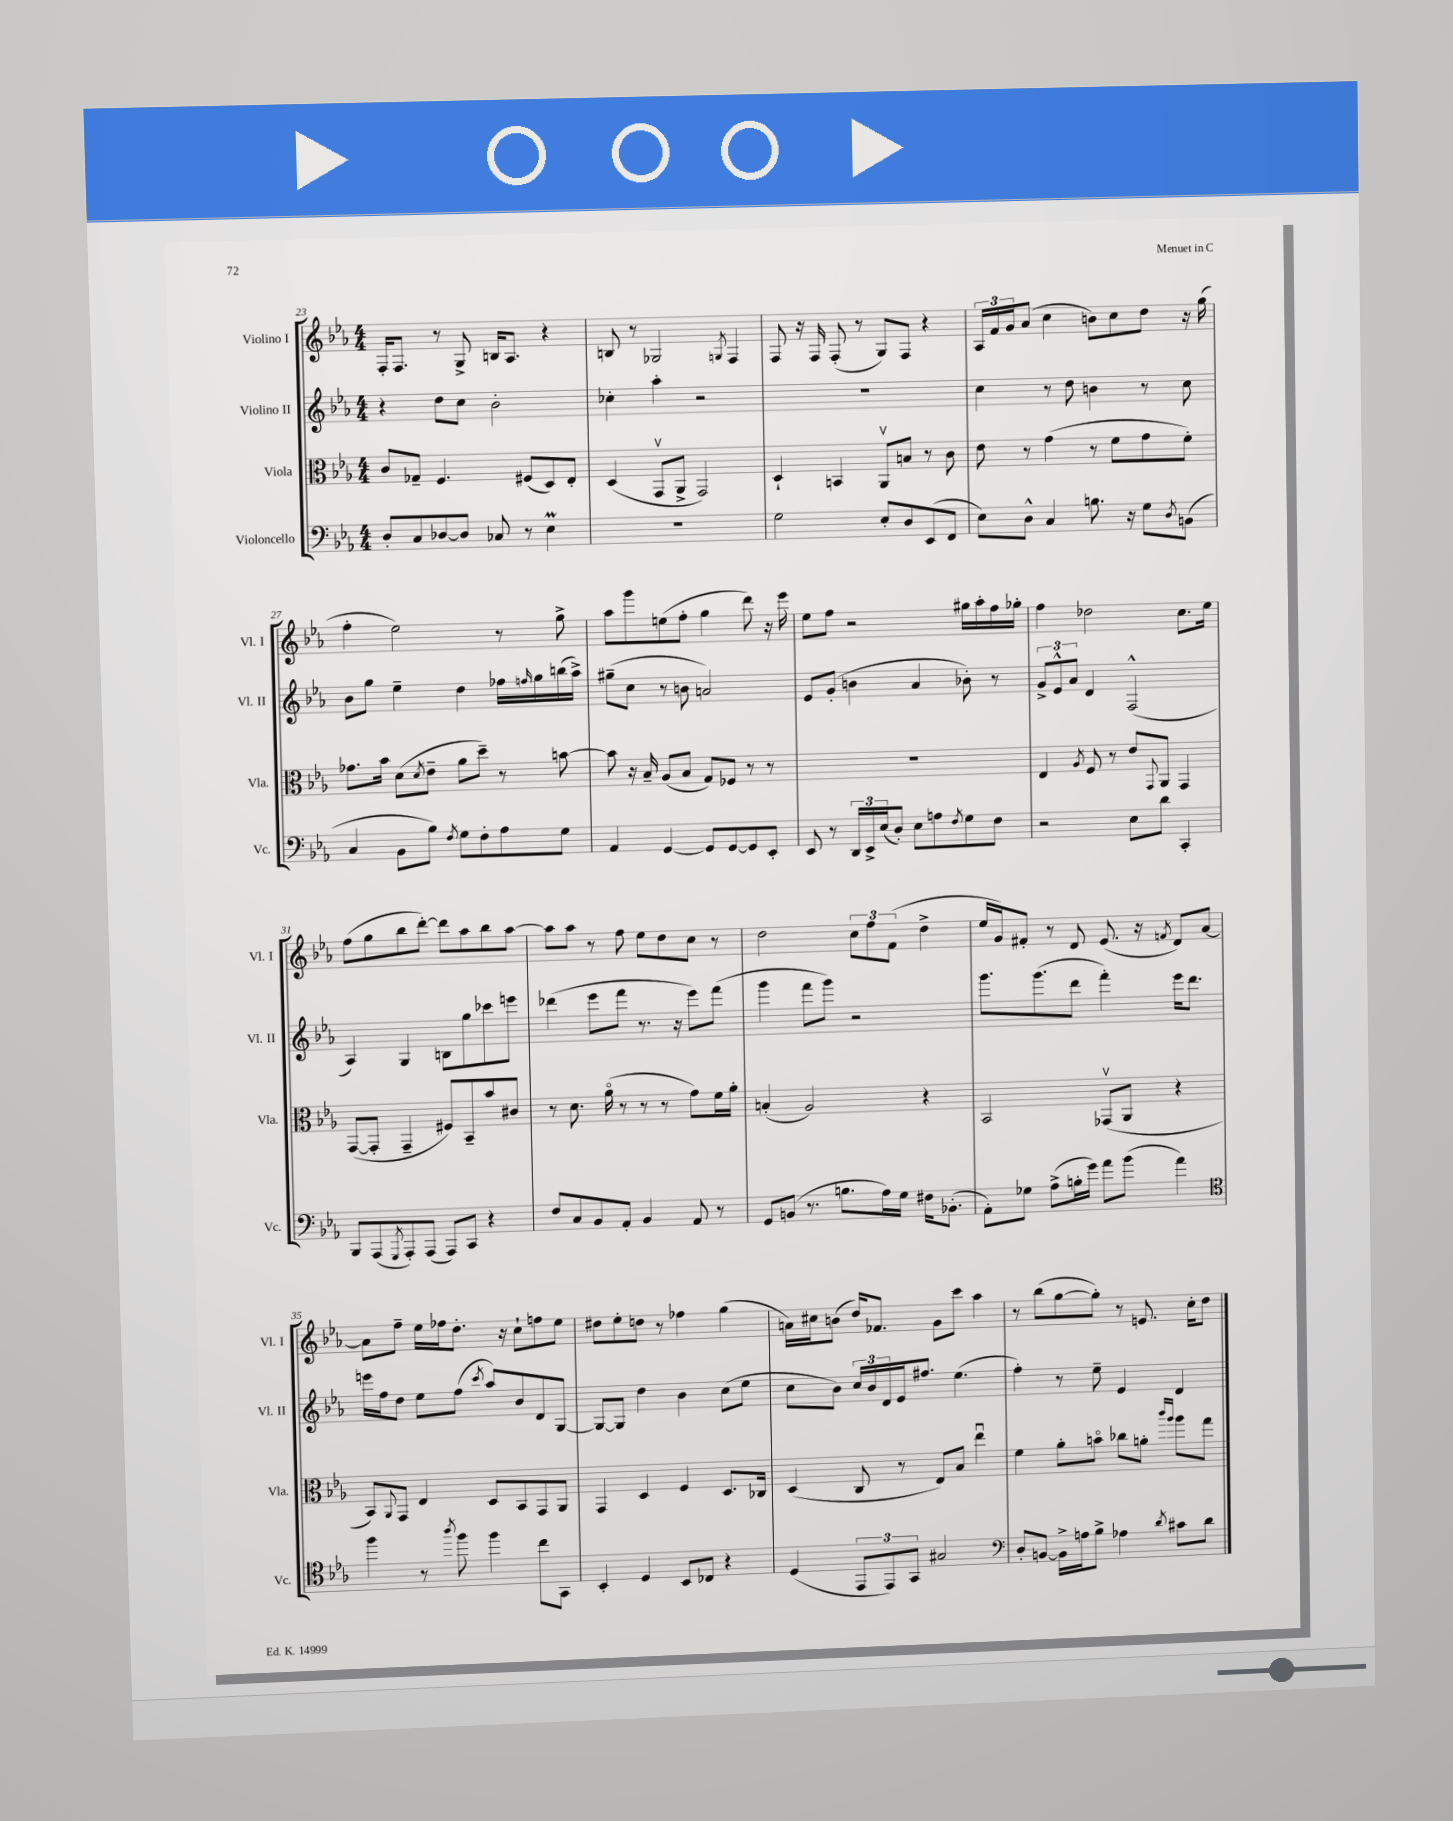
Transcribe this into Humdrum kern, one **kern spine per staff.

**kern	**kern	**kern	**kern
*part4	*part3	*part2	*part1
*staff4	*staff3	*staff2	*staff1
*I"Violoncello	*I"Viola	*I"Violino II	*I"Violino I
*I'Vc.	*I'Vla.	*I'Vl. II	*I'Vl. I
*clefF4	*clefC3	*clefG2	*clefG2
*k[b-e-a-]	*k[b-e-a-]	*k[b-e-a-]	*k[b-e-a-]
*M4/4	*M4/4	*M4/4	*M4/4
=23	=23	=23	=23
8D'/L	8c/L	4r	16F'/KL
.	.	.	8.F/J
8C/	8G-X~/J	.	.
[8D-X/	4.F/	8dd\L	8r
8D-/J]	.	8cc\J	8G^/
8C-X/	.	2b-'\	16Bn/KL
.	.	.	8.A-/J
8r	(8F#X/L	.	.
4E-M\	8D/)	.	4r
.	8E-'/J	.	.
=24	=24	=24	=24
1r	(4D/	4cc-X'\	8Bn/
.	.	.	8r
.	8GGv/L	4aa-'\	2G-X/
.	8AA-^/J	.	.
.	2GG/)	2r	.
.	.	.	8qGn/
.	.	.	4F/
=25	=25	=25	=25
2G\	4D`/	1r	8F/
.	.	.	16r
.	.	.	16F/
.	4BBn/	.	(8F'/
.	.	.	8r
8E-'/L	8AA-v/L	.	8G/L)
8D/	8Bn/J	.	8F/J
(8EE-/	8r	.	4r
8FF/J	8c\	.	.
=26	=26	=26	=26
8E-\L)	8e-\	4cc\	24A-/LL
.	.	.	24f/
.	.	.	24g/J
8D^^\J	8r	.	(8a-/J
4C/	(4g\	8r	4cc\
.	.	8dd\	.
8.Bn\	8r	4bn\	8bn\L)
.	8f\L	.	8cc\
16r	.	.	.
8G\L	8g\	8r	8dd\J
8qD/	.	.	.
(8BBn\J	8f'\J)	8cc\	16r
.	.	.	(16gg\
!!LO:LB:g=z
=27	=27	=27	=27
4C/	8.g-X\L	8b-\L	4ff'\
.	.	8gg\J	.
.	16b-\Jk	.	.
8BB-\L	(8d\L	4ee-~\	2ee-\)
.	8qd/	.	.
8B-\J)	8e-~\J	.	.
8qF/	.	.	.
8G\L	8a-\L	4dd\	.
8F'\	8dd~\J)	.	.
8A-\	8r	16ff-X\LL	8r
.	.	16qqffn/	.
.	.	16gg\	.
8G\J	[8bn\	(16bbn\	8gg^\
.	.	16aa-^\JJ)	.
=28	=28	=28	=28
4AA-/	8b\]	(8gg#X~\L	8aa-\L
.	16r	8cc\J	8ggg\
.	16B-~/	.	.
[4GG/	(8A-/L	8r	(8een\
.	8B-/J	8bn\	8ff'\J
8GG/L]	8G/L)	2an/)	4gg\
[8GG/	8F-X/J	.	.
8GG/]	8r	.	8ddd\)
8EE-'/J	8r	.	16r
.	.	.	16eee-\
=29	=29	=29	=29
8EE-/	1r	8e-/L	8ee-\L
8r	.	(8g'/J	8ff\J
24DD/LL	.	4bn\	2r
24EE-^/	.	.	.
(24E-/J	.	.	.
8D'/J)	.	.	.
8E-\L	.	4a-/	.
8An\	.	.	.
8qF/	.	.	.
8G\	.	8b-X'\)	16gg#X\LL
.	.	.	16aa-'\
8F\J	.	8r	16ff\
.	.	.	16gg-X'\JJ
=30	=30	=30	=30
2r	4E-/	12g^/L	4ff\
.	.	12e-^^/	.
.	.	12a-/J	.
.	8qA-/	.	.
.	8F/	4d/	2dd-X\
.	8r	.	.
8E-\L	8e-/L	(2F^^/	.
.	8qqGG/	.	.
8d\J	8AA-/J	.	.
4CC'/	4GG/	.	8.cc\L
.	.	.	16ee-\Jk
!!LO:LB:g=z
=31	=31	=31	=31
8BBB-/L	([8GG/L	4A-/)	(8ff\L
(8AAA-/	8GG'/J]	.	8gg\
8qGGG/	.	.	.
8AAA-'/)	4GG~/	4G/	8bb-\
(8AAA-/J	.	.	[8ddd'\J)
8AAA-/L)	8F#X/L)	8Bn\L	8ddd\L]
8CC/J	8BB-~/	8gg\	8aa-\
4r	8b-/	8ccc-X\	8bb-\
.	8c#X/J	8eeen\J	[8aa-\J
=32	=32	=32	=32
8F/L	8r	(4ddd-X\	8aa-\L]
8C/	8.d\	.	8aa-\J
8BB-/	.	8eee-\L	8r
.	(16a-\	.	.
8AA-'/J	8r	8fff\J	8ff\
4BB-/	8r	8.r	8ee-\L
.	8r	.	8dd\
.	.	16r	.
8AA-/	8g\L)	8eee-\L)	8cc\J
8r	16f\L	(8fff\J	8r
.	16a-'\JJ	.	.
=33	=33	=33	=33
8GG/L	(4Bn'/	4ggg\	2dd\
(8BBn/J	.	.	.
8.r	2A-/)	8fff\L	.
.	.	8ggg\J)	.
8.Bn\L	.	.	.
.	.	2r	12cc\L
.	.	.	12ff\
16A-\L)	.	.	.
.	.	.	(12f\J
16G\JJ	.	.	.
16F#X\KL	4r	.	4dd^\
(8.BB-X'\J	.	.	.
=34	=34	=34	=34
8AA-'\L)	2BB-/	8.ggg\L	16ee-/LL
.	.	.	16g/J)
8G-X\J	.	.	8f#X'/J
.	.	(8.ggg\	.
(8A-^\L	.	.	8r
16Bn'\L	.	8ddd\J	8d/
16g\JJ)	.	.	.
8a-\L	(8GG-Xv/L	4fff'\)	(8.e-/
(8b-\J	8AA-/J	.	.
.	.	.	16r
.	.	.	8qfn/
4a-\)	4r	16eee-\KL	8d/L)
.	.	8.ddd\J	.
.	.	.	[8a-/J
!!LO:LB:g=z
=35	=35	=35	=35
*clefC4	*	*	*
4ff\	8BB-/L)	16eeen\LL	8a-\L]
.	.	16ff\J	.
.	8qqAA-/	.	.
.	8GG/J	8dd\J	8ff~\J
8r	4E-/	8ee-\L	16ee-\LL
.	.	.	16ff-X\J
8qaa-/	.	.	.
8ff\	.	(8ff\J	8.dd'\J
.	.	8qccc/	.
4ff\	8D/L	8aa-/L)	.
.	.	.	16r
.	8BB-/	8b-/	8cc`\L
8cc\L	8GG/	8d/	8ffn\
8GG\J	8AA-/J	[8G/J	8ee-\J
=36	=36	=36	=36
4BB-'/	4GG/	8G/L_	8dd#X\L
.	.	8G/J]	8ee-'\
4D/	4D/	4dd\	8ddn\J
.	.	.	8r
8BB-/L	4F/	4b-\	4ff-X\
8C-X/J	.	.	.
4r	8.D/L	(8cc\L	(4gg\
.	.	8ee-\J	.
.	16C-X/Jk	.	.
=37	=37	=37	=37
(4D/	(4D/	8cc\L	16an\LL)
.	.	.	16cc#X\J
.	.	8b-\J)	(8bn\J
12EE-/L	8C/	24cc/LL	16dd/KL)
.	.	24b-/	.
.	.	.	8.f-X/J
12EE-/)	.	24d/	.
.	8r	16e-/J	.
12GG/J	.	.	.
.	.	8.ff#X/J	.
2G#X/	8E-/L)	.	8g\L
.	8B-/J	(4.ee-\	8ccc\J
.	4ee-u\	.	4aa-\
=38	=38	=38	=38
*clefF4	*	*	*
8D'/L	4f\	4ff'\)	8r
[8BBn/J	.	.	(8bb-\L
16BB^\LL]	8a-'\L	8r	[8gg\
16An\J	.	.	.
8B-^\J	8bn\J	8ee-~\	8gg'\J])
4A-X\	8cc-X\L	4e-/	8r
.	8an'\J	.	8.en/
.	16qqccc/LL	.	.
8qd/	16qqaa-/JJ	.	.
8c#X\L	8aa-\L	4d/	.
.	.	.	16cc'\KL
8d\J	8gg\J	.	8dd\J
==	==	==	==
*-	*-	*-	*-
